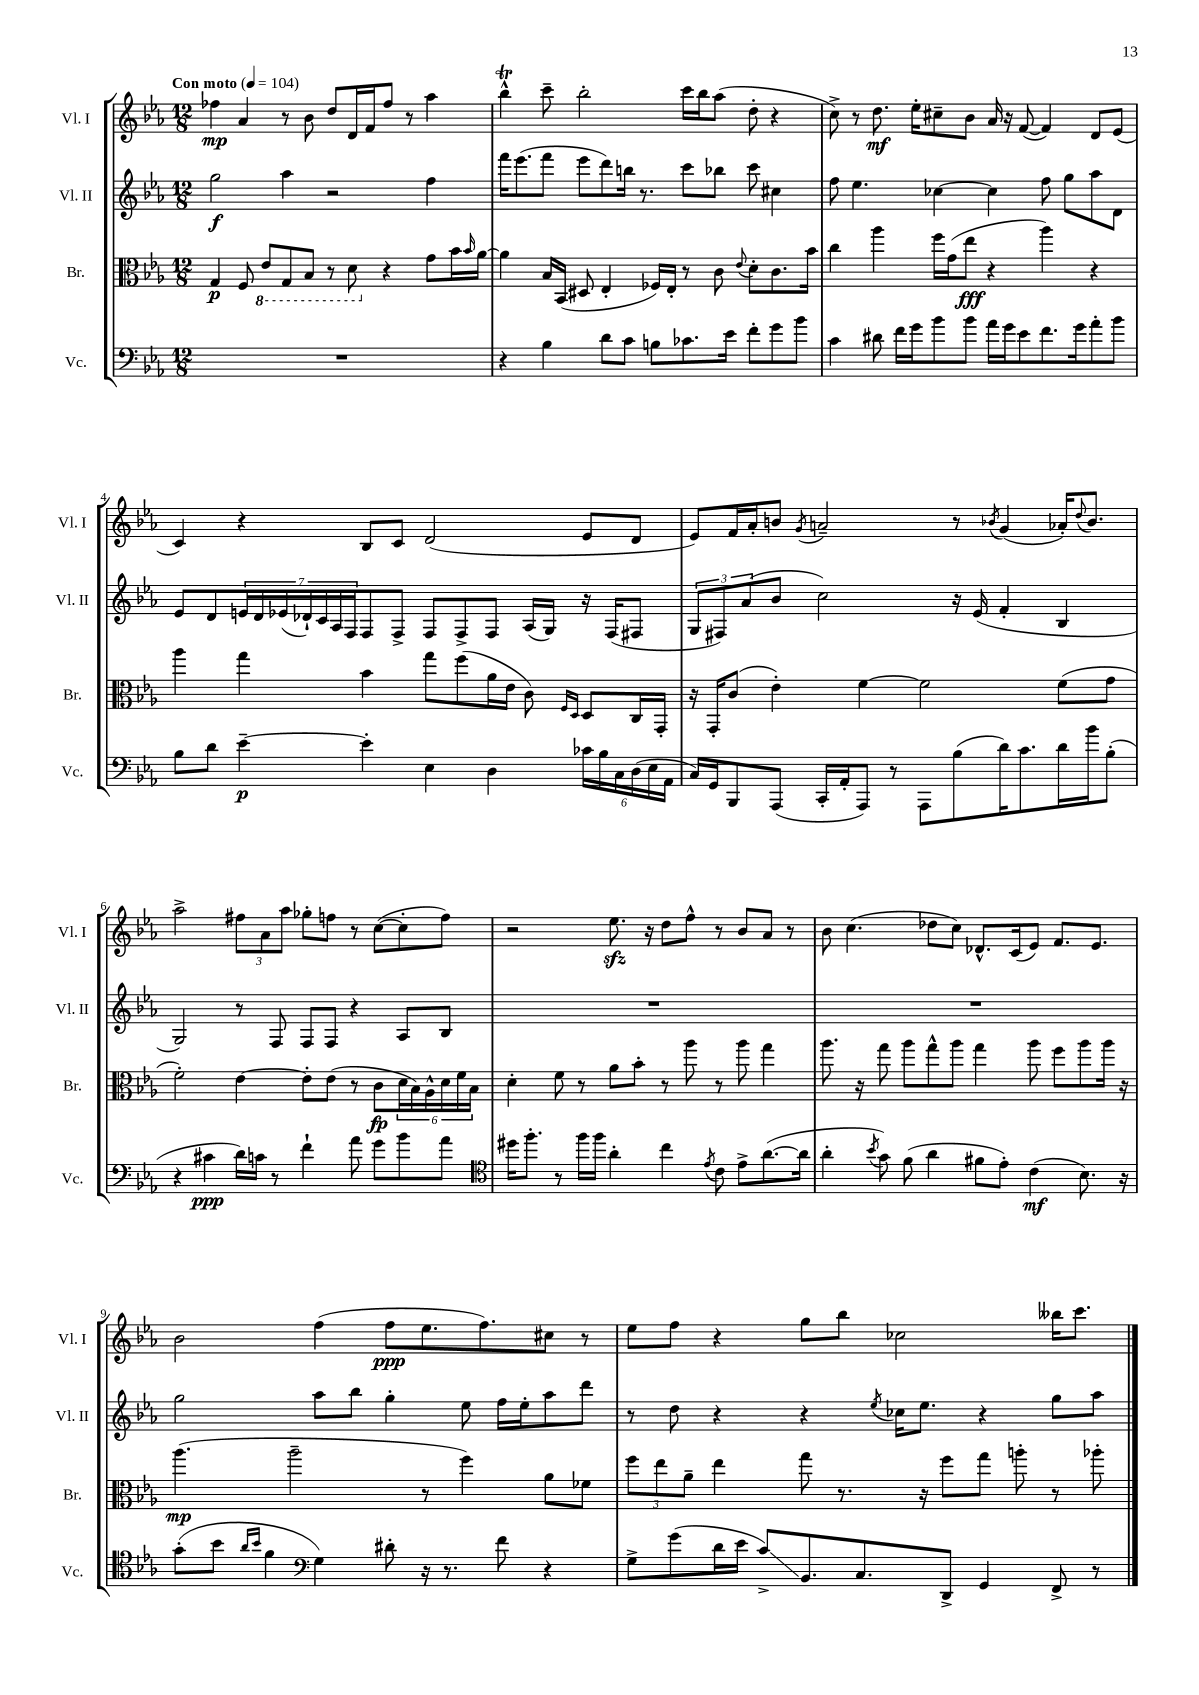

**kern	**kern	**kern	**kern
*staff4	*staff3	*staff2	*staff1
*clefF4	*clefC3	*clefG2	*clefG2
*k[b-e-a-]	*k[b-e-a-]	*k[b-e-a-]	*k[b-e-a-]
*M12/8	*M12/8	*M12/8	*M12/8
*MM104	*MM104	*MM104	*MM104
1.r	4G	2gg	4ff-
.	8F	.	4a-
.	8E-	.	.
.	8GG	4aa-	8r
.	8BB-	.	8b-
.	8r	2r	8dd
.	8D	.	16d
.	.	.	16f
.	4r	.	8ff-
.	.	.	8r
.	8g	4ff	4aa-
.	16b-	.	.
.	16qqb-	.	.
.	[16a-	.	.
=	=	=	=
4r	4a-]	16fff	4bb-^^
.	.	(8.eee-	.
4B-	16B-	8fff	8ccc~
.	(16BB-	.	.
.	8D#	8eee-	2bb-'
8d	4E-'	8ddd)	.
8c	.	16bb	.
.	.	8.r	.
8B	16F-)	.	.
.	16E-'	.	.
8.c-	8r	8ccc	16ccc
.	.	.	16bb-
.	8c	8bb-	(8aa-
16e-	.	.	.
.	8qqe-	.	.
8f'	8d'	8ccc	8dd'
8g	8.c	4cc#	4r
8b-	.	.	.
.	16b-	.	.
=	=	=	=
4c	4cc	8ff	8cc^)
.	.	4.ee-	8r
8d#	4aa-	.	8.dd
16f	.	.	.
16g	.	.	16ee-'
8b-	16ff	[4cc-	8cc#~
.	(16g	.	.
8b-	8ee-	.	8b-
16a-	4r	4cc-]	16a-
16g	.	.	16r
8e-	.	.	([8f
8.f	4aa-)	8ff	4f])
.	.	8gg	.
16g	.	.	.
8a-'	4r	8aa-	8d
8b-	.	8d	(8e-
=	=	=	=
8B-	4aa-	8e-	4c)
8d	.	8d	.
[4e-~	4gg	28e	4r
.	.	28d	.
.	.	(28e-	.
.	.	28d-`)	.
.	.	28c	.
.	.	28A-	.
.	.	28F	.
4e-']	4b-	8F	8B-
.	.	8F^	8c
4E-	8gg	8F	(2d
.	(8ff	8F^	.
4D	16a-	8F	.
.	16e-	.	.
.	8c)	(16A-	.
.	.	16G)	.
.	16qqF	.	.
.	16qqD	.	.
24c-	8D	16r	8e-
24B-	.	.	.
.	.	(16F	.
24C	.	.	.
(24D	16C	8F#	8d
24E-	.	.	.
.	16GG'	.	.
24AA-	.	.	.
=	=	=	=
16C)	16r	12G	8e-)
16GG	16GG'	.	.
.	.	12F#)	.
8BBB-	(8c	.	16f
.	.	(12a-	.
.	.	.	16a-'
(8AAA-	4e-')	8b-	8b
.	.	.	8qg
16CC'	.	2cc)	2a~
16AA-'	.	.	.
8AAA-)	[4f	.	.
8r	.	.	.
8AAA-	2f]	.	.
(8B-	.	16r	8r
.	.	(16e-	.
.	.	.	8qb-
16d)	.	4f'	(4g
8.c	.	.	.
16d	(8f	4B-	16a-')
.	.	.	8qqdd
16b-	.	.	8.b-
(8B-'	8g	.	.
=	=	=	=
4r	2f')	2G)	2aa-^
4c#	.	.	.
16d)	[4e-	8r	12ff#
16c	.	.	.
.	.	.	12a-
8r	.	8F	.
.	.	.	12aa-
4f`	8e-']	8F	8gg-'
.	(8e-	8F	8ff
8a-	8r	4r	8r
8g	8c	.	([8cc
8b-	24d	8A-	8cc']
.	24B-)	.	.
.	24A-^^	.	.
8a-	24d	8B-	8ff)
.	24f	.	.
.	24B-	.	.
=	=	=	=
*clefC4	*	*	*
16dd#	4d'	1.r	2r
8.ff'	.	.	.
8r	8f	.	.
16ff	8r	.	.
16ff	.	.	.
4a-'	8a-	.	8.ee-
.	8b-'	.	.
.	.	.	16r
4cc	8r	.	8dd
.	8aa-	.	8ff^^
8qe-	.	.	.
8c	8r	.	8r
8e-^	8aa-	.	8b-
([8.a-	4gg	.	8a-
.	.	.	8r
16a-]	.	.	.
=	=	=	=
4a-'	8.aa-	1.r	8b-
.	.	.	(4.cc
.	16r	.	.
8qb-	.	.	.
8g)	8gg	.	.
(8f	8aa-	.	.
4a-	8gg^^	.	8dd-
.	8aa-	.	8cc)
8f#	4gg	.	8.d-^^
8e-')	.	.	.
.	.	.	(16c
(4c	8aa-	.	8e-)
.	8ff	.	8.f
8.B-)	8aa-	.	.
.	.	.	8.e-
.	16aa-	.	.
16r	16r	.	.
=	=	=	=
(8g'	(4.aa-	2gg	2b-
8b-	.	.	.
16qqa-	.	.	.
16qqb-	.	.	.
4f	.	.	.
.	2aa-~	.	.
*clefF4	*	*	*
4G)	.	8aa-	(4ff
.	.	8bb-	.
8d#'	.	4gg'	8ff
16r	8r	.	8.ee-
8.r	.	.	.
.	4ff)	8ee-	.
.	.	.	8.ff)
8f	.	16ff	.
.	.	16ee-'	.
4r	8a-	8aa-	8cc#
.	8f-	8ddd	8r
=	=	=	=
8G^	12ff	8r	8ee-
.	12ee-	.	.
(8g	.	8dd	8ff
.	12a-~	.	.
16d	4ee-	4r	4r
16e-	.	.	.
8c^)	.	.	.
8.BB-	8gg	4r	8gg
.	8.r	.	8bb-
8.C	.	.	.
.	.	8qee-	.
.	.	16cc-	2cc-
.	16r	8.ee-	.
8DD^	8ff	.	.
4GG	8gg	4r	.
.	8aa'	.	.
8FF^	8r	8gg	16bb--
.	.	.	8.ccc
8r	8aa-'	8aa-	.
==	==	==	==
*-	*-	*-	*-
